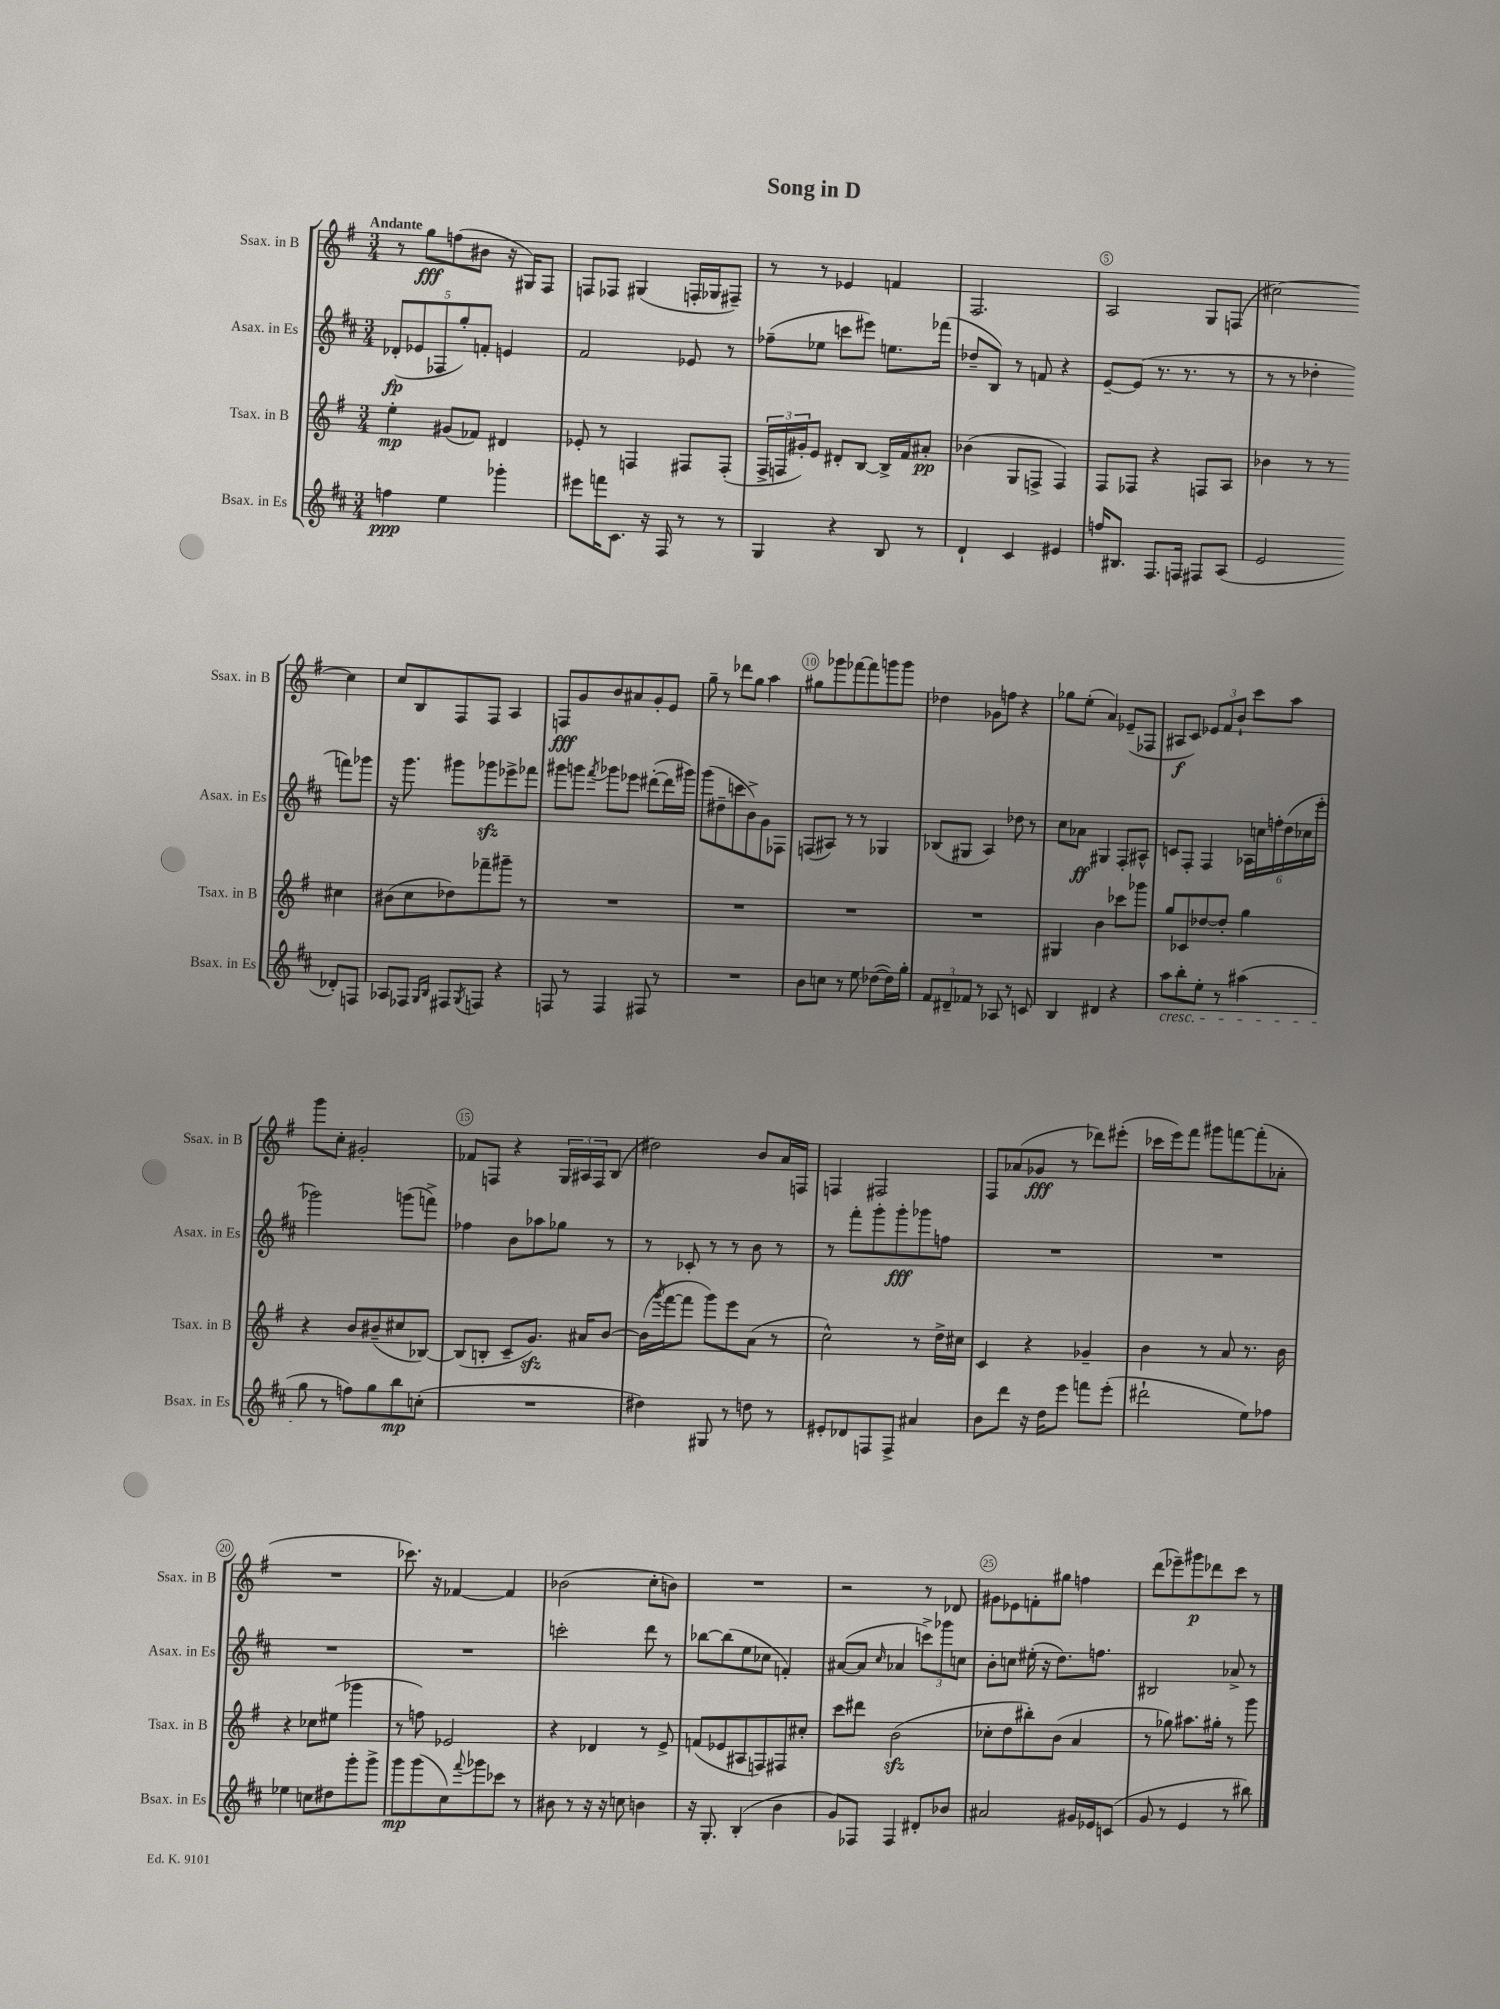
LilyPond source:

\header { title = "Song in D" }
<<
\new StaffGroup <<
\new Staff = "s0" \with { instrumentName = "Ssax. in B" shortInstrumentName = "Ssax. in B" } {
    \clef treble \key g \major \numericTimeSignature \time 3/4 \tempo "Andante"
    r8 g''8\fff f''8( bis'8 r16 gis16) fis8 |
    f8 fes8 gis4( f16-. ges16 fis8--) |
    r8 r8 ees'4 f'4 |
    fis2. |
    a2 g8 f8( |
    cis''2~) cis''4 |
    c''8 b8 fis8 fis8 a4 |
    f8\fff g'8 b'8 ais'8 g'8-. e'8 |
    g''8-- r8 des'''8 g''8 a''4 |
    gis''8 ges'''8 fes'''8~ fes'''8 g'''8 g'''8 |
    des''4 ges'8 f''8 r4 |
    ges''8 e''8-.( a'4) ees'8--( fes8 |
    ais8\f c'8) \tuplet 3/2 { ees'8 fis'8 b'8-! } c'''8 a''8 |
    g'''8 c''8-. gis'2-. |
    fes'8 f8 r4 \tuplet 3/2 { g16 ais16 f16 } b8( |
    dis''2) b'8 a'16 f16 |
    f4 fis2 |
    fis8 aes'8( ges'8\fff r8 des'''8) eis'''8-.( |
    ces'''16 e'''16) fis'''8 gis'''8 f'''8~ f'''8-.( aes'8-. |
    R2. |
    ces'''8.) r16 fes'4~ fes'4 |
    bes'2( c''8-. b'8) |
    R2. |
    r2 r8 des'8 |
    gis'8 ees'8 f'8-. gis''8 f''4 |
    d'''8( ees'''8--) gis'''8\p des'''8 c'''8 r8 \bar "|." |
}
\new Staff = "s1" \with { instrumentName = "Asax. in Es" shortInstrumentName = "Asax. in Es" } {
    \clef treble \key d \major \numericTimeSignature \time 3/4
    \tuplet 5/4 { des'8-.\fp( ees'8 fes8 g''8-.) f'8-. } e'4 |
    fis'2 ees'8 r8 |
    fes''8--( ees''8 c'''8 eis'''8) e''8. fes'''16( |
    des''8-- b8) r8 f'8 r4 |
    e'8~-- e'8( r8. r8. r8 |
    r8 r8 des''4-. f'''8) ges'''8 |
    r16 g'''8. gis'''8 ges'''8\sfz ees'''8-> fes'''8 |
    gis'''8 g'''8 \acciaccatura { fis'''8 } ges'''8 ees'''8 dis'''8~-.( dis'''16 gis'''16) |
    g'''8( dis''8-- c'''8 b'8->) g'8 fes8 |
    f8( ais8) r8 r8 ges4 |
    bes8( gis8 a4) des''8 r8 |
    cis''8 aes'8\ff gis4 fis8-. ais8-^ |
    c'8 fis8-. fis4 \tuplet 6/4 { aes16 c''16 f''16-. d''16( ces''16 e'''16-. } |
    ges'''2) g'''8( f'''8->) |
    fes''4 b'8 aes''8 ges''8 r8 |
    r8 ces'8-. r8 r8 b'8 r8 |
    r8 fis'''8-. g'''8-. g'''8-.\fff ges'''8 f''8 |
    R2. |
    R2. |
    R2. |
    R2. |
    c'''2-. d'''8 r8 |
    bes''8~ bes''8( e''8 ces''8 f'4-.) |
    ais'8~( ais'8 \grace { cis''16 } aes'4 \tuplet 3/2 { c'''8->) ges'''8 c''8 } |
    b'8-. c''8 eis''16-.( r16 d''8.) f''8. |
    bis2 aes'8-> r8 \bar "|." |
}
\new Staff = "s2" \with { instrumentName = "Tsax. in B" shortInstrumentName = "Tsax. in B" } {
    \clef treble \key g \major \numericTimeSignature \time 3/4
    e''4-.\mp gis'8( fes'8) dis'4 |
    ees'8-. r8 f4 fis8 fis8-.( |
    \tuplet 3/2 { fis16-> f16 gis'16-.) } e'8 dis'8-. b8~ b16-> fis'16 ais'8-.\pp |
    bes'4( g8 f8-> f4) |
    fis8 fes8 r4 f8 a8 |
    bes'4 r8 r8 cis''4 |
    bis'8( c''8 des''8) fes'''8-- gis'''8-- r8 |
    R2. |
    R2. |
    R2. |
    R2. |
    gis4 b'4 ces'''8 ges'''8 |
    g''8 ces'8 des''8~ des''8-. g''4 |
    r4 b'8 bis'8--( cis''8 bes8~) |
    bes8( b8-. c'8-- g'8.\sfz) ais'16 b'8~ |
    b'16( \acciaccatura { g'''8 } fis'''16~ fis'''8 g'''8) e'''8 a'8( r8 |
    c''2-^) r8 d''16-> cis''16 |
    c'4 r4 ges'4-- |
    b'4 r8 a'8 r8. b'16 |
    r4 ces''8 eis''8( ges'''4 |
    r8 f''8) ees'2 |
    r4 des'4 r8 e'8-> |
    f'8( ees'8 ais8 f8) fis8 cis''8-. |
    c'''8 dis'''8 b'2\sfz( |
    ces''8-. d''8 bis''8-.) b'8( a'4 |
    r8 ges''8) ais''8. gis''16-. r8 g'''8 \bar "|." |
}
\new Staff = "s3" \with { instrumentName = "Bsax. in Es" shortInstrumentName = "Bsax. in Es" } {
    \clef treble \key d \major \numericTimeSignature \time 3/4
    f''4\ppp e''4 ges'''4-. |
    eis'''8 f'''16 cis'8. r16 fis16 r8 r8 |
    g4 r4 b8 r8 |
    d'4-! cis'4 eis'4 |
    f''16 bis8. fis8. f16 fis8 a8( |
    e'2 des'8-.) f8 |
    aes8 fes8 \grace { g16 b16 } fis8 \acciaccatura { g8 } f8 r4 |
    f8 r8 f4 fis8 r8 |
    R2. |
    b'8 c''8 r8 e''8 des''8~( des''16) g''16-. |
    \tuplet 3/2 { fis'8 dis'8-- fes'8 } r8 aes8 r8 c'8 |
    b4 dis'4 r4 |
    a''8\cresc b''8-. e''8-. r8 ais''4( |
    g''8\! r8 f''8) g''8 b''8\mp c''8-.( |
    R2. |
    dis''4) gis8 r8 d''8 r8 |
    eis'8-. des'8 f8 f8-> ais'4 |
    b'8 d'''8 r16 d''16 e'''8 f'''8 e'''8-.( |
    dis'''2-! e''8) fes''8 |
    ees''4 c''8 dis''8 g'''8-. g'''8-> |
    g'''8\mp g'''8( cis''8) \appoggiatura { fis'''8 } ges'''8 ces'''8 r8 |
    bis'8 r8 r16 r16 c''8 b'4 |
    r16 g8.-. b4-.( b'4 |
    g'8) fes8 fes4 dis'8-. bes'8 |
    ais'2 gis'16 ees'16 c'8( |
    g'8 r8 e'4 r8 bis''8) \bar "|." |
}
>>
>>
\layout { \context { \Score \override BarNumber.break-visibility = ##(#f #t #t) barNumberVisibility = #(every-nth-bar-number-visible 5) \override BarNumber.stencil = #(make-stencil-circler 0.1 0.3 ly:text-interface::print) } }
